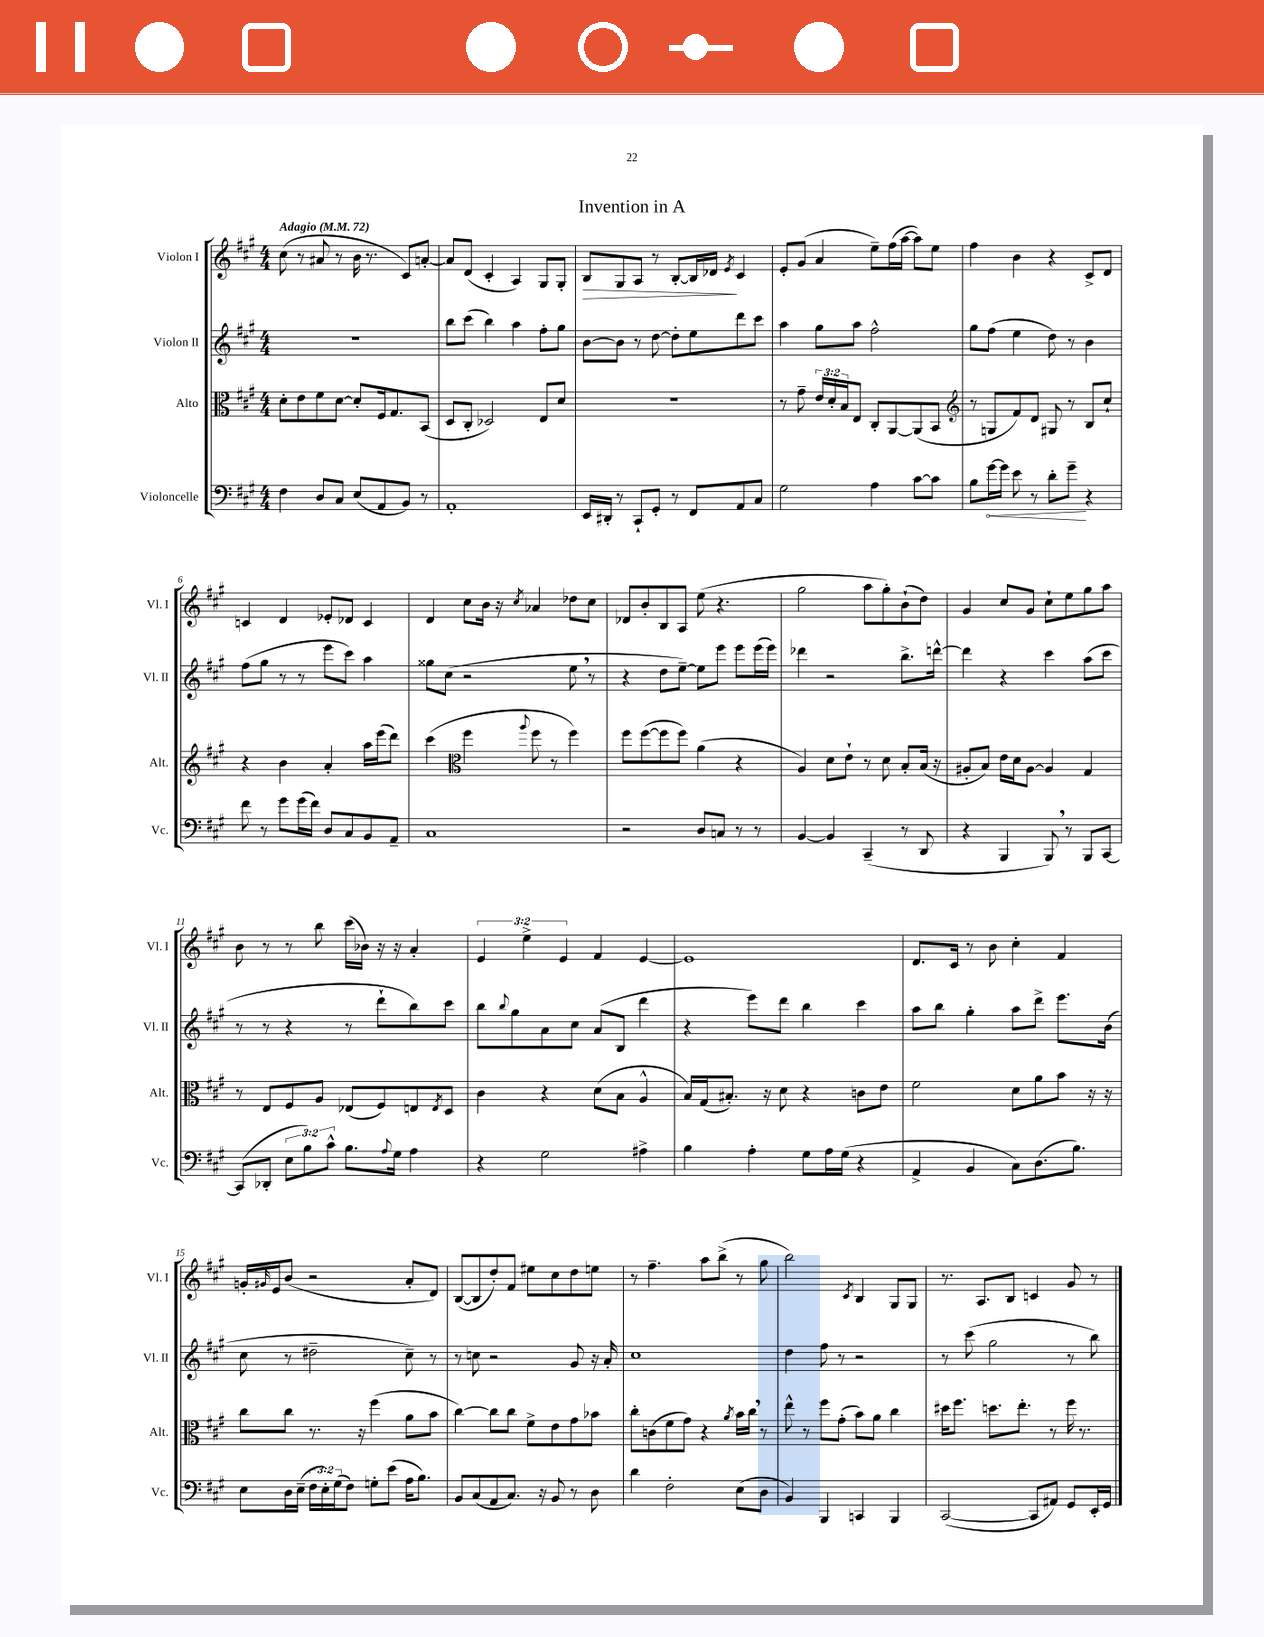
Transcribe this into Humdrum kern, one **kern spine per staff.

**kern	**dynam	**kern	**kern	**kern	**dynam
*part4	*part4	*part3	*part2	*part1	*part1
*staff4	*staff4	*staff3	*staff2	*staff1	*staff1
*I"Violoncelle	*	*I"Alto	*I"Violon II	*I"Violon I	*
*I'Vc.	*	*I'Alt.	*I'Vl. II	*I'Vl. I	*
*clefF4	*	*clefC3	*clefG2	*clefG2	*
*k[f#c#g#]	*	*k[f#c#g#]	*k[f#c#g#]	*k[f#c#g#]	*
*M4/4	*	*M4/4	*M4/4	*M4/4	*
*MM72	*	*MM72	*MM72	*MM72	*
=1	=1	=1	=1	=1	=1
!	!	!	!	!LO:TX:a:B:t=Adagio	!
4F#\	.	8d'\L	1r	(8cc#\	.
.	.	8e\	.	8r	.
8D/L	.	8f#\	.	8a#X/	.
8C#/J	.	[8d\J	.	8r	.
(8E/L	.	8d'/L]	.	16b\	.
.	.	.	.	8.r	.
8AA/	.	16F#/k	.	.	.
.	.	8.G#/	.	.	.
8BB/J)	.	.	.	8c#/L)	.
8r	.	(8BB/J	.	[8an'/J	.
=2	=2	=2	=2	=2	=2
1AA'	.	8D/L	8bb\L	8a/L]	.
.	.	8C#'/J	(8ccc#\J	(8d/J	.
.	.	2D-X/)	4bb\)	4c#'/	.
.	.	.	4aa\	4A/)	.
.	.	8E/L	8ff#'\L	8G#/L	.
.	.	8d/J	8gg#\J	8G#'/J	.
=3	=3	=3	=3	=3	=3
!	!	!	!	!	!LO:HP:b
16EE/LL	.	1r	[8b\L	8B/L	>
16DD#X'/JJ	.	.	.	.	.
8r	.	.	8b\J]	8G#/	.
8CC#`/L	.	.	8r	8A/J	.
8GG#'/J	.	.	[8dd\	8r	.
8r	.	.	8dd'\L]	[8B'/L	.
8FF#/L	.	.	8ee\	16B/L]	.
.	.	.	.	16d-X/JJ	.
.	.	.	.	8qe/	.
8AA/	.	.	8ddd\	4c#/	]
8C#/J	.	.	8ccc#\J	.	.
=4	=4	=4	=4	=4	=4
2G#\	.	8r	4aa\	8e'/L	.
.	.	8g#~\	.	(8g#/J	.
.	.	24e/LL	8gg#\L	4a/	.
.	.	24d'/	.	.	.
.	.	24B/J	.	.	.
.	.	8E/J	8aa\J	.	.
4A\	.	8C#'/L	2ff#^^\	8ee~\L)	.
.	.	[8AA/	.	(16ff#\L	.
.	.	.	.	[16aa\JJ	.
[8c#\L	.	(8AA/]	.	8aa\L])	.
8c#\J]	.	8BB/J	.	8ee\J	.
=5	=5	=5	=5	=5	=5
*	*	*clefG2	*	*	*
8B\L	.	8r	8gg#\L	4ff#\	.
!	!LO:HP:b	!	!	!	!
[16g#\L	<	8Gn/L	(8ff#\J	.	.
16g#\JJ]	.	.	.	.	.
8e\	.	8f#/)	4ee\	4b\	.
8r	.	8d/J	.	.	.
8d'\L	.	8G#X/	8dd\)	4r	.
8g#~\J	.	8r	8r	.	.
4r	[	8B/L	4b\	8c#^/L	.
.	.	8cc#`/J	.	8d/J	.
!!LO:LB:g=z
=6	=6	=6	=6	=6	=6
8f#\	.	4r	(8ff#\L	4cn/	.
8r	.	.	8gg#\J	.	.
8g#\L	.	4b\	8r	4d/	.
(16g#\L	.	.	8r	.	.
16f#\JJ)	.	.	.	.	.
8D/L	.	4a'/	8eee\L	8e-X'/L	.
8C#/	.	.	8ccc#\J)	8d-X/J	.
8BB/	.	16aa\LL	4aa\	4c/	.
.	.	(16eee\J	.	.	.
8AA~/J	.	8ddd\J)	.	.	.
=7	=7	=7	=7	=7	=7
1C#	.	(4ccc#\	8gg##X\L	4d/	.
.	.	.	(8cc#\J	.	.
*	*	*clefC3	*	*	*
.	.	4ff#\	2r	8cc#\L	.
.	.	.	.	16b\Jk	.
.	.	.	.	16r	.
.	.	8qqaa/	.	8qcc#/	.
.	.	8ff#\	.	4a-X/	.
.	.	8r	.	.	.
.	.	4ff#\)	8ee,\	8dd-X\L	.
.	.	.	8r	8cc#\J	.
=8	=8	=8	=8	=8	=8
2r	.	8ff#\L	4r	8d-X/L	.
.	.	([8ff#\	.	8b'/	.
.	.	8ff#\]	8dd\L	8B/	.
.	.	8ff#\J)	[8ee~\J)	8A/J	.
8D/L	.	(4a\	8ee\L]	(8ee\	.
8Cn/J	.	.	8eee\J	4.r	.
8r	.	4r	8eee\L	.	.
8r	.	.	(16eee\L	.	.
.	.	.	16eee\JJ)	.	.
=9	=9	=9	=9	=9	=9
[4BB/	.	4A/)	4ddd-X\	2gg#\	.
4BB/]	.	8d\L	2r	.	.
.	.	8e`\J	.	.	.
(4CC#~/	.	8r	.	8aa\L	.
.	.	8d\	.	8gg#'\)	.
8r	.	8B'/L	8.bb^\L	(8b`\	.
8DD/	.	(16B/Jk	.	8dd\J)	.
.	.	16r	[16dddn^^\Jk	.	.
=10	=10	=10	=10	=10	=10
4r	.	8A#X'/L	4ddd\]	4g#/	.
.	.	8B/J)	.	.	.
4BBB/	.	16e\LL	4r	8cc#/L	.
.	.	16d\J	.	.	.
.	.	[8A#\J	.	8g#/J	.
8BBB,/)	.	4A#/]	4ccc#\	8cc#`\L	.
8r	.	.	.	8ee\	.
8BBB/L	.	4G#/	(8aa\L	8gg#\	.
[8CC#/J	.	.	8ccc#\J	8aa\J	.
!!LO:LB:g=z
=11	=11	=11	=11	=11	=11
(8CC#/L]	.	8r	8r	8b\	.
8DD-X'/J	.	8E/L	8r	8r	.
12E\L	.	8F#/	4r	8r	.
12B\)	.	.	.	.	.
.	.	8A/J	.	8bb\	.
12c#^^\J	.	.	.	.	.
8.B\L	.	(8E-X/L	8r	(16ccc#\LL	.
.	.	.	.	16b-X\JJ)	.
.	.	8F#/)	8ddd`\L	16r	.
8qqA/	.	.	.	.	.
16G#\Jk	.	.	.	16r	.
4A\	.	8En/	8bb\)	4a'/	.
.	.	8qE/	.	.	.
.	.	8D/J	8ccc#\J	.	.
=12	=12	=12	=12	=12	=12
4r	.	4c#\	8bb\L	6e/	.
.	.	.	8qqbb/	.	.
.	.	.	8gg#\	.	.
.	.	.	.	6ee^\	.
2G#\	.	4r	8a\	.	.
.	.	.	.	6e/	.
.	.	.	8cc#\J	.	.
.	.	(8d\L	(8a/L	4f#/	.
.	.	8B\J	8B/J	.	.
4A#X^\	.	4A^^/	4ddd\	[4e/	.
=13	=13	=13	=13	=13	=13
4B\	.	16B/LL)	4r	1e]	.
.	.	(16G#/J	.	.	.
.	.	8.B#X'/J)	.	.	.
4A'\	.	.	8eee\L)	.	.
.	.	16r	.	.	.
.	.	8d\	8ddd\J	.	.
8G#\L	.	4r	4bb\	.	.
16A\L	.	.	.	.	.
(16G#\JJ	.	.	.	.	.
4r	.	8cn\L	4ccc#\	.	.
.	.	8e\J	.	.	.
=14	=14	=14	=14	=14	=14
4AA^/	.	2f#\	8aa\L	8.d/L	.
.	.	.	8bb\J	.	.
.	.	.	.	16c#/Jk	.
4BB/	.	.	4gg#'\	8r	.
.	.	.	.	8b\	.
8C#\L)	.	8d\L	8aa\L	4cc#'\	.
(8.D\	.	8a\	8ddd^\J	.	.
.	.	8b\J	8.eee\L	4f#/	.
8.B\J)	.	.	.	.	.
.	.	16r	.	.	.
.	.	16r	(16b\Jk	.	.
!!LO:LB:g=z
=15	=15	=15	=15	=15	=15
8E\L	.	8cc#\L	8cc#\	16gn'/LL	.
.	.	.	.	16qqg#X/	.
.	.	.	.	16e/J	.
16D\L	.	8cc#\J	8r	(8b/J	.
(16E~\JJ	.	.	.	.	.
24F#\LL	.	8.r	2dd#X~\	2r	.
24E'\)	.	.	.	.	.
(24G#\J	.	.	.	.	.
8F#\J)	.	.	.	.	.
.	.	16r	.	.	.
8Gn'\L	.	(4ff#\	.	.	.
(8e\J	.	.	.	.	.
16A\KL	.	8a\L	8cc#~\)	8a'/L	.
8.B\J)	.	.	.	.	.
.	.	8b\J	8r	8d/J)	.
=16	=16	=16	=16	=16	=16
8BB/L	.	[4cc#\)	8r	([8B/L	.
(8C#/	.	.	8ccn\	8B/]	.
8AA/	.	8cc#\L]	2r	8dd'/)	.
8.C#/J)	.	8cc#\J	.	8f#/J	.
.	.	8f#^\L	.	8ee#X\L	.
16r	.	.	.	.	.
8BB/	.	8e\	.	8cc#\	.
8r	.	8g#\	8g#/	8dd\	.
8D\	.	8b-X\J	16r	8een\J	.
.	.	.	16a'/	.	.
=17	=17	=17	=17	=17	=17
4d\	.	8cc#'\L	1cc#	8r	.
.	.	(8cn\	.	4.ff#~\	.
2F#'\	.	8f#\	.	.	.
.	.	8g#\J)	.	.	.
.	.	4r	.	8aa\L	.
.	.	.	.	(8bb^\J	.
.	.	8qa/	.	.	.
(8E\L	.	16b\LL	.	8r	.
.	.	16cc#,\JJ	.	.	.
8D\J	.	8r	.	8gg#\	.
=18	=18	=18	=18	=18	=18
4BB/)	.	8ee^^\	4dd\	2bb\)	.
.	.	8r	.	.	.
4BBB/	.	8ff#\L	8ff#\	.	.
.	.	(8g#'\J	8r	.	.
.	.	.	.	8qc#/	.
4CCn/	.	8b\L)	2r	4B/	.
.	.	8a\J	.	.	.
4BBB/	.	4cc#\	.	8G#/L	.
.	.	.	.	8G#/J	.
=19	=19	=19	=19	=19	=19
([2CC#/	.	16dd#X\KL	8r	8.r	.
.	.	8.ff#\J	.	.	.
.	.	.	(8ccc#\	.	.
.	.	.	.	8.A/L	.
.	.	8.ddn\L	2gg#\	.	.
.	.	.	.	8B/J	.
.	.	8.ee'\J	.	.	.
8CC#/L]	.	.	.	4cn/	.
8AA#X/J)	.	8r	.	.	.
8GG#/L	.	16ff#\	8r	8g#/	.
.	.	8.r	.	.	.
16EE'/L	.	.	8bb\)	8r	.
16GG#/JJ	.	.	.	.	.
==	==	==	==	==	==
*-	*-	*-	*-	*-	*-
